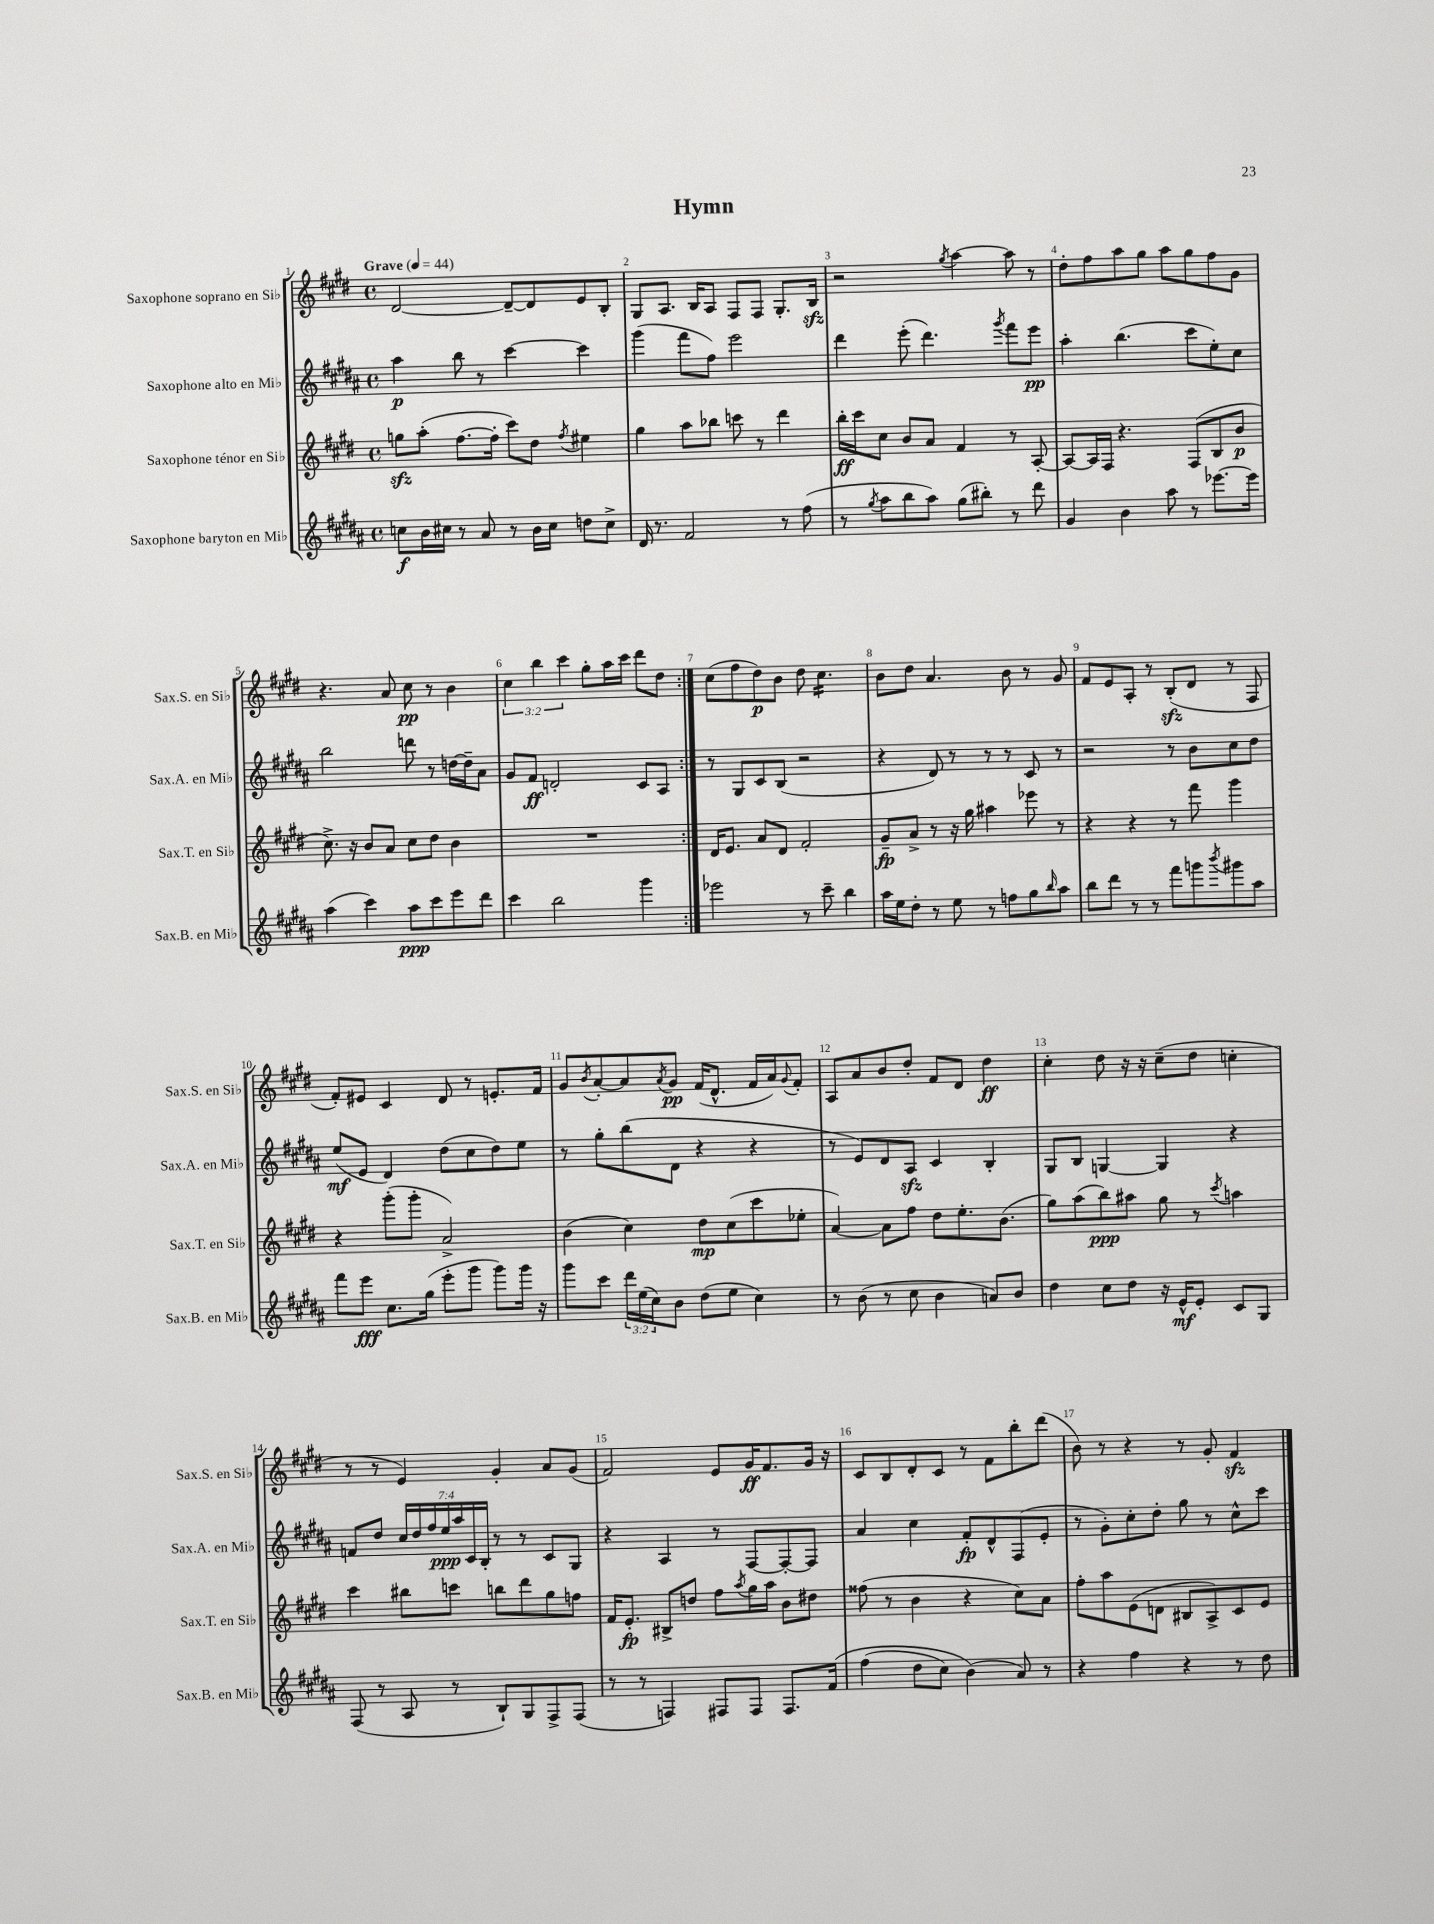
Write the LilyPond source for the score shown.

\header { title = "Hymn" }
<<
\new StaffGroup <<
\new Staff = "s0" \with { instrumentName = "Saxophone soprano en Sib" shortInstrumentName = "Sax.S. en Sib" } {
    \clef treble \key e \major \defaultTimeSignature \time 4/4 \override Staff.TupletNumber.text = #tuplet-number::calc-fraction-text \tempo "Grave" 4 = 44
    \repeat volta 2 { dis'2~ dis'8~-- dis'8 e'8 b8-. |
    gis8 a8. b16 a8 fis8 fis8 gis8.-. b16\sfz |
    r2 \acciaccatura { gis''8 } a''4~ a''8 r8 |
    dis''8-. fis''8 a''8 gis''8 a''8 gis''8 fis''8 gis'8 |
    r4. a'8 cis''8\pp r8 b'4 |
    \tuplet 3/2 { cis''4 b''4 cis'''4 } gis''8-. a''16 cis'''16 dis'''8 dis''8 | }
    cis''8( fis''8 dis''8\p) b'8 dis''8 cis''4.:16 |
    b'8 dis''8 a'4. b'8 r8 gis'8 |
    fis'8 e'8 a8-. r8 b8-.\sfz( dis'8 r8 fis8 |
    fis'8-.) eis'8 cis'4 dis'8 r8 e'8.-. fis'16 |
    gis'8 \acciaccatura { b'8 } a'8~-. a'8 \acciaccatura { a'8 } gis'8\pp fis'16( dis'8.-^ fis'16 a'16) \appoggiatura { gis'8 } fis'8-. |
    a8 a'8 b'8 dis''8-. fis'8 dis'8 dis''4\ff |
    cis''4-. dis''8 r16 r16 cis''8--( dis''8 c''4-. |
    r8 r8 e'4) gis'4-. a'8 gis'8( |
    fis'2) e'8 gis'16\ff fis'8. gis'16 r16 |
    cis'8 b8 dis'8-. cis'8 r8 fis'8 b''8-. dis'''8( |
    b'8) r8 r4 r8 gis'8-. fis'4\sfz \bar "|." |
}
\new Staff = "s1" \with { instrumentName = "Saxophone alto en Mib" shortInstrumentName = "Sax.A. en Mib" } {
    \clef treble \key b \major \defaultTimeSignature \time 4/4 \override Staff.TupletNumber.text = #tuplet-number::calc-fraction-text
    \repeat volta 2 { ais''4\p b''8 r8 cis'''4~ cis'''4 |
    gis'''4( fis'''8 fis''8) e'''2 |
    dis'''4 e'''8-.( dis'''4.) \acciaccatura { gis'''8 } fis'''8 e'''8\pp |
    ais''4-. b''4.( cis'''8 e''8-.) cis''8 |
    b''2 d'''8 r8 d''16~ d''16-- ais'8 |
    gis'8 fis'8\ff d'2-. cis'8 ais8 | }
    r8 gis8 cis'8 b8( r2 |
    r4 dis'8) r8 r8 r8 cis'8 r8 |
    r2 r8 b'8 cis''8 dis''8 |
    e''8\mf( e'8 dis'4) dis''8( cis''8 dis''8) e''8 |
    r8 gis''8-. b''8( dis'8 r4 r4 |
    r8 e'8) dis'8 ais8\sfz cis'4 b4-. |
    gis8 b8 g4~ g4 r4 |
    f'8 dis''8 \tuplet 7/4 { cis''16 dis''16 fis''16 e''16\ppp ais''16 cis'16 b16-. } r8 r8 cis'8 gis8 |
    r4 ais4 r8 fis8~ fis8~-. fis8 |
    ais'4 cis''4 fis'8-.\fp dis'8-^ fis8( e'8-. |
    r8 gis'8-.) cis''8-. dis''8-. gis''8 r8 cis''8-^ cis'''8 \bar "|." |
}
\new Staff = "s2" \with { instrumentName = "Saxophone ténor en Sib" shortInstrumentName = "Sax.T. en Sib" } {
    \clef treble \key e \major \defaultTimeSignature \time 4/4
    \repeat volta 2 { g''8\sfz a''8-.( fis''8.~ fis''16-. cis'''8) dis''8 \acciaccatura { fis''8 } eis''4 |
    gis''4 a''8 bes''8 c'''8 r8 dis'''4 |
    b''16-.\ff cis'''16 cis''8 b'8 a'8 fis'4 r8 a8~-. |
    a8~ a16 fis16 r4. fis8( b8 b'8\p |
    cis''8.->) r16 b'8 a'8 cis''8 dis''8 b'4 |
    R1 | }
    dis'16 e'8. a'8 dis'8 fis'2-. |
    gis'8--\fp a'8-> r8 r16 gis''16 ais''4 ees'''8 r8 |
    r4 r4 r8 fis'''8 gis'''4 |
    r4 gis'''8-.( gis'''8-. a'2->) |
    b'4( cis''4) dis''8\mp cis''8( cis'''8 ees''8-. |
    a'4~) a'8 fis''8 dis''8 e''8.-. b'8.( |
    gis''8) a''8( b''8\ppp) ais''8 gis''8 r8 \acciaccatura { cis'''8 } a''4 |
    cis'''4 bis''8 c'''8 b''8 dis'''8 gis''8 f''8 |
    fis'16 e'8.-.\fp bis8-> d''8 fis''8 \acciaccatura { a''8 } gis''16 a''16 b'8 dis''8 |
    fisis''8( r8 b'4 r4 cis''8) a'8 |
    fis''8-. a''8 e'8( d'8 bis8 a8->) cis'8 e'8 \bar "|." |
}
\new Staff = "s3" \with { instrumentName = "Saxophone baryton en Mib" shortInstrumentName = "Sax.B. en Mib" } {
    \clef treble \key b \major \defaultTimeSignature \time 4/4 \override Staff.TupletNumber.text = #tuplet-number::calc-fraction-text
    \repeat volta 2 { c''8\f b'16 cis''16 r8 ais'8 r8 b'16 cis''16 d''8 cis''8-> |
    dis'16 r8. fis'2 r8 fis''8( |
    r8 \acciaccatura { gis''8 } ais''8 b''8 ais''8) gis''8( bis''8-.) r8 dis'''8 |
    gis'4 b'4 ais''8 r8 ees'''8.~ ees'''16 |
    ais''4( cis'''4) ais''8\ppp cis'''8 e'''8 dis'''8 |
    cis'''4 b''2 gis'''4 | }
    ees'''2 r8 cis'''8-- b''4 |
    ais''16 e''16 dis''8-. r8 e''8 r8 f''8 gis''8 \grace { b''16 } ais''8 |
    b''8 dis'''8 r8 r8 fis'''8 g'''8 \acciaccatura { b'''8 } gis'''8 ais''8 |
    fis'''8 e'''8\fff cis''8. gis''16( e'''8-. gis'''8 gis'''8) gis'''16 r16 |
    gis'''8 cis'''8 \tuplet 3/2 { dis'''16 e''16( cis''16) } b'8 dis''8( e''8 cis''4) |
    r8 b'8( r8 cis''8 b'4 a'8) b'8 |
    dis''4 cis''8 dis''8 r16 e'16-^\mf e'8-. cis'8 gis8 |
    fis8( r8 ais8 r8 b8-!) gis8 fis8-> fis8( |
    r8 r8 f4) fis8 fis8 fis8. fis'16\( |
    fis''4( dis''8 cis''8) b'4(\) ais'8) r8 |
    r4 fis''4 r4 r8 dis''8 \bar "|." |
}
>>
>>
\layout { \context { \Score \override BarNumber.break-visibility = ##(#f #t #t) barNumberVisibility = #all-bar-numbers-visible } }
